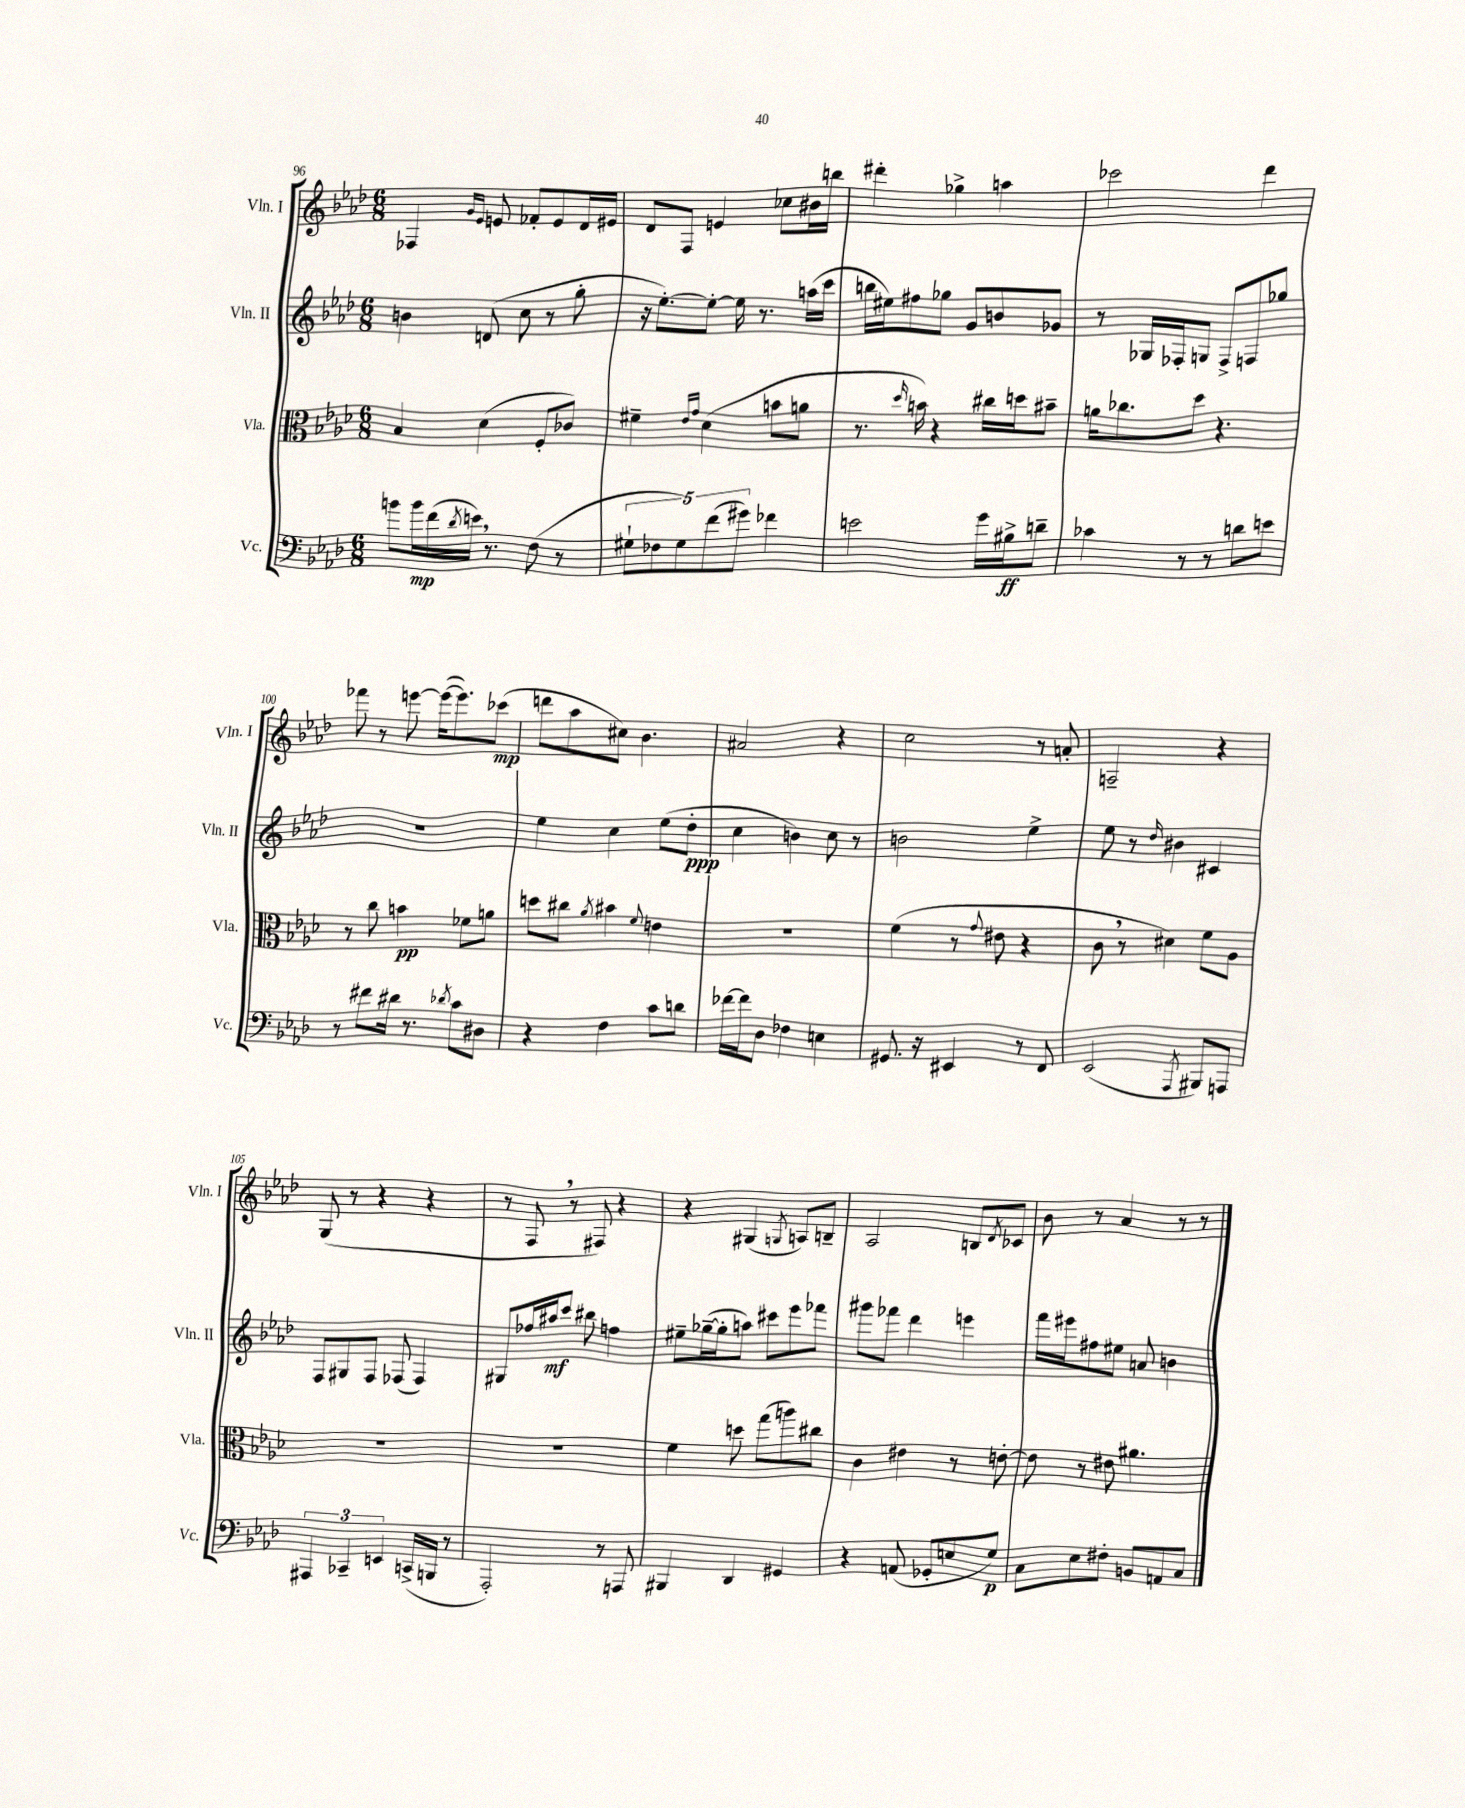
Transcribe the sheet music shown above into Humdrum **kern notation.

**kern	**dynam	**kern	**dynam	**kern	**dynam	**kern	**dynam
*part4	*part4	*part3	*part3	*part2	*part2	*part1	*part1
*staff4	*staff4	*staff3	*staff3	*staff2	*staff2	*staff1	*staff1
*I"Vc.	*	*I"Vla.	*	*I"Vln. II	*	*I"Vln. I	*
*I'Vc.	*	*I'Vla.	*	*I'Vln. II	*	*I'Vln. I	*
*clefF4	*	*clefC3	*	*clefG2	*	*clefG2	*
*k[b-e-a-d-]	*	*k[b-e-a-d-]	*	*k[b-e-a-d-]	*	*k[b-e-a-d-]	*
*M6/8	*	*M6/8	*	*M6/8	*	*M6/8	*
=96	=96	=96	=96	=96	=96	=96	=96
8bn\L	.	4B-/	.	4bn\	.	4F-X/	.
16b\L	mp	.	.	.	.	.	.
(16f\	.	.	.	.	.	.	.
.	.	.	.	.	.	16qqg/LL	.
8qd-/	.	.	.	.	.	16qqe-/JJ	.
16en,\JJ)	.	(4d-\	.	(8dn/	.	8en/	.
8.r	.	.	.	.	.	.	.
.	.	.	.	8cc\	.	8f-X'/L	.
(8F\	.	8F'/L	.	8r	.	8e/	.
8r	.	8c-X/J)	.	8gg'\	.	16d-/L	.
.	.	.	.	.	.	16e#X/JJ	.
=97	=97	=97	=97	=97	=97	=97	=97
10G#X`\L	.	4f#X~\	.	16r	.	8d-/L	.
.	.	.	.	[8.ee-'\L)	.	.	.
10F-X\	.	.	.	.	.	.	.
.	.	.	.	.	.	8F/J	.
10G#\)	.	.	.	.	.	.	.
.	.	16qqe-/LL	.	.	.	.	.
.	.	16qqg/JJ	.	.	.	.	.
.	.	(4d-\	.	8ee-'\J_	.	4en/	.
(10f\	.	.	.	.	.	.	.
.	.	.	.	16ee-\]	.	.	.
10g#X\J)	.	.	.	.	.	.	.
.	.	.	.	8.r	.	.	.
4f-X\	.	8bn\L	.	.	.	8cc-X\L	.
.	.	8an\J	.	(16aan\LL	.	16b#X\L	.
.	.	.	.	16ccc\JJ	.	16bbn\JJ	.
=98	=98	=98	=98	=98	=98	=98	=98
2en\	.	8.r	.	16bbn\LL	.	4ddd#X'\	.
.	.	.	.	16ee#X\J)	.	.	.
.	.	.	.	8ff#X\	.	.	.
.	.	16qqdd-/	.	.	.	.	.
.	.	16bn\)	.	.	.	.	.
.	.	4r	.	8gg-X\J	.	4gg-X^\	.
.	.	.	.	8g/L	.	.	.
16g\LL	.	16cc#X\LL	.	8bn/	.	4aan\	.
16B#X^\J	ff	16ddn\J	.	.	.	.	.
8dn~\J	.	8b#X~\J	.	8g-X/J	.	.	.
=99	=99	=99	=99	=99	=99	=99	=99
4c-X\	.	16an\KL	.	8r	.	2ccc-X\	.
.	.	8.cc-X\	.	.	.	.	.
.	.	.	.	16G-X/LL	.	.	.
.	.	.	.	16F-X'/J	.	.	.
8r	.	8dd-\J	.	8Gn/J	.	.	.
8r	.	4.r	.	8F-^/L	.	.	.
8dn\L	.	.	.	8Fn/	.	4ddd-\	.
8en\J	.	.	.	8gg-X/J	.	.	.
!!LO:LB:g=z
=100	=100	=100	=100	=100	=100	=100	=100
8r	.	8r	.	2.r	.	8fff-X\	.
8f#X\L	.	8cc\	.	.	.	8r	.
16d#X\Jk	.	4bn\	pp	.	.	[8eeen\	.
8.r	.	.	.	.	.	.	.
.	.	.	.	.	.	(16eee\KL_	.
.	.	.	.	.	.	8.eee\])	.
8qd-X/	.	.	.	.	.	.	.
8c\L	.	8f-X\L	.	.	.	.	.
8D#X\J	.	8an\J	.	.	.	(8ccc-X\J	mp
=101	=101	=101	=101	=101	=101	=101	=101
4r	.	8ddn\L	.	4ee-\	.	8dddn\L	.
.	.	8cc#X\J	.	.	.	8aa-\	.
.	.	8qa-/	.	.	.	.	.
4F\	.	4b#X\	.	4cc\	.	8cc#X\J)	.
.	.	.	.	.	.	4.b-\	.
.	.	8qqf/	.	.	.	.	.
8c\L	.	4en\	.	(8ee-\L	.	.	.
8dn\J	.	.	.	8dd-'\J	ppp	.	.
=102	=102	=102	=102	=102	=102	=102	=102
[16f-X\LL	.	2.r	.	4cc\	.	2a#X/	.
16f-\J]	.	.	.	.	.	.	.
8D-\J	.	.	.	.	.	.	.
4F-X\	.	.	.	4bn\)	.	.	.
4En\	.	.	.	8cc\	.	4r	.
.	.	.	.	8r	.	.	.
=103	=103	=103	=103	=103	=103	=103	=103
8.GG#X/	.	(4f\	.	2bn\	.	2cc\	.
16r	.	.	.	.	.	.	.
4EE#X/	.	8r	.	.	.	.	.
.	.	8qqg/	.	.	.	.	.
.	.	8e#X\	.	.	.	.	.
8r	.	4r	.	4ee-^\	.	8r	.
8FF/	.	.	.	.	.	8an'/	.
=104	=104	=104	=104	=104	=104	=104	=104
(2EE-/	.	8c,\	.	8ee-\	.	2An~/	.
.	.	8r	.	8r	.	.	.
.	.	.	.	16qqdd-/	.	.	.
.	.	4d#X\)	.	4b#X\	.	.	.
8qAAA-/	.	.	.	.	.	.	.
8BBB#X/L)	.	8f\L	.	4c#X/	.	4r	.
8AAAn/J	.	8A-\J	.	.	.	.	.
!!LO:LB:g=z
=105	=105	=105	=105	=105	=105	=105	=105
6AAA#X/	.	2.r	.	8F/L	.	(8G/	.
.	.	.	.	8G#X/	.	8r	.
6CC-X~/	.	.	.	.	.	.	.
.	.	.	.	8F/J	.	4r	.
6EEn/	.	.	.	.	.	.	.
.	.	.	.	(8F-X/	.	.	.
(16CCn^/LL	.	.	.	4F-/)	.	4r	.
16BBBn/JJ	.	.	.	.	.	.	.
8r	.	.	.	.	.	.	.
=106	=106	=106	=106	=106	=106	=106	=106
2AAA-'/)	.	2.r	.	8G#X/L	.	8r	.
.	.	.	.	16ff-X/L	.	8F,/	.
.	.	.	.	16aa#X/J	mf	.	.
.	.	.	.	8ccc/J	.	8r	.
.	.	.	.	8bb#X\	.	8F#X/)	.
8r	.	.	.	4ffn\	.	4r	.
8AAAn/	.	.	.	.	.	.	.
=107	=107	=107	=107	=107	=107	=107	=107
4BBB#X/	.	4f\	.	8ee#X~\L	.	4r	.
.	.	.	.	([16gg-X~\L	.	.	.
.	.	.	.	16gg-'\J]	.	.	.
4DD-/	.	8ddn\	.	8aan\J)	.	(4G#X/	.
.	.	(8gg\L	.	8ccc#X\L	.	.	.
.	.	.	.	.	.	8qGn/	.
4GG#X/	.	8aan\)	.	8eee-\	.	8An/L)	.
.	.	8cc#X\J	.	8fff-X\J	.	8Bn~/J	.
=108	=108	=108	=108	=108	=108	=108	=108
4r	.	4c\	.	8ggg#X\L	.	2A-/	.
.	.	.	.	8fff-X\J	.	.	.
(8AAn/	.	4e#X\	.	4ddd-\	.	.	.
8GG-X'/L	.	.	.	.	.	.	.
8En/	.	8r	.	4eeen\	.	8Bn/L	.
.	.	.	.	.	.	8qd-/	.
8G/J)	p	[8en'\	.	.	.	8c-X/J	.
=109	=109	=109	=109	=109	=109	=109	=109
8C\L	.	8e\]	.	16fff\LL	.	8b-\	.
.	.	.	.	16eee#X\J	.	.	.
8E-\	.	8r	.	8ff#X\	.	8r	.
8F#X'\J	.	8e#X\	.	8ee#X\J	.	4a-/	.
8BBn/L	.	4.a#X\	.	8an/	.	.	.
8AAn/	.	.	.	4bn\	.	8r	.
8C/J	.	.	.	.	.	8r	.
==	==	==	==	==	==	==	==
*-	*-	*-	*-	*-	*-	*-	*-
